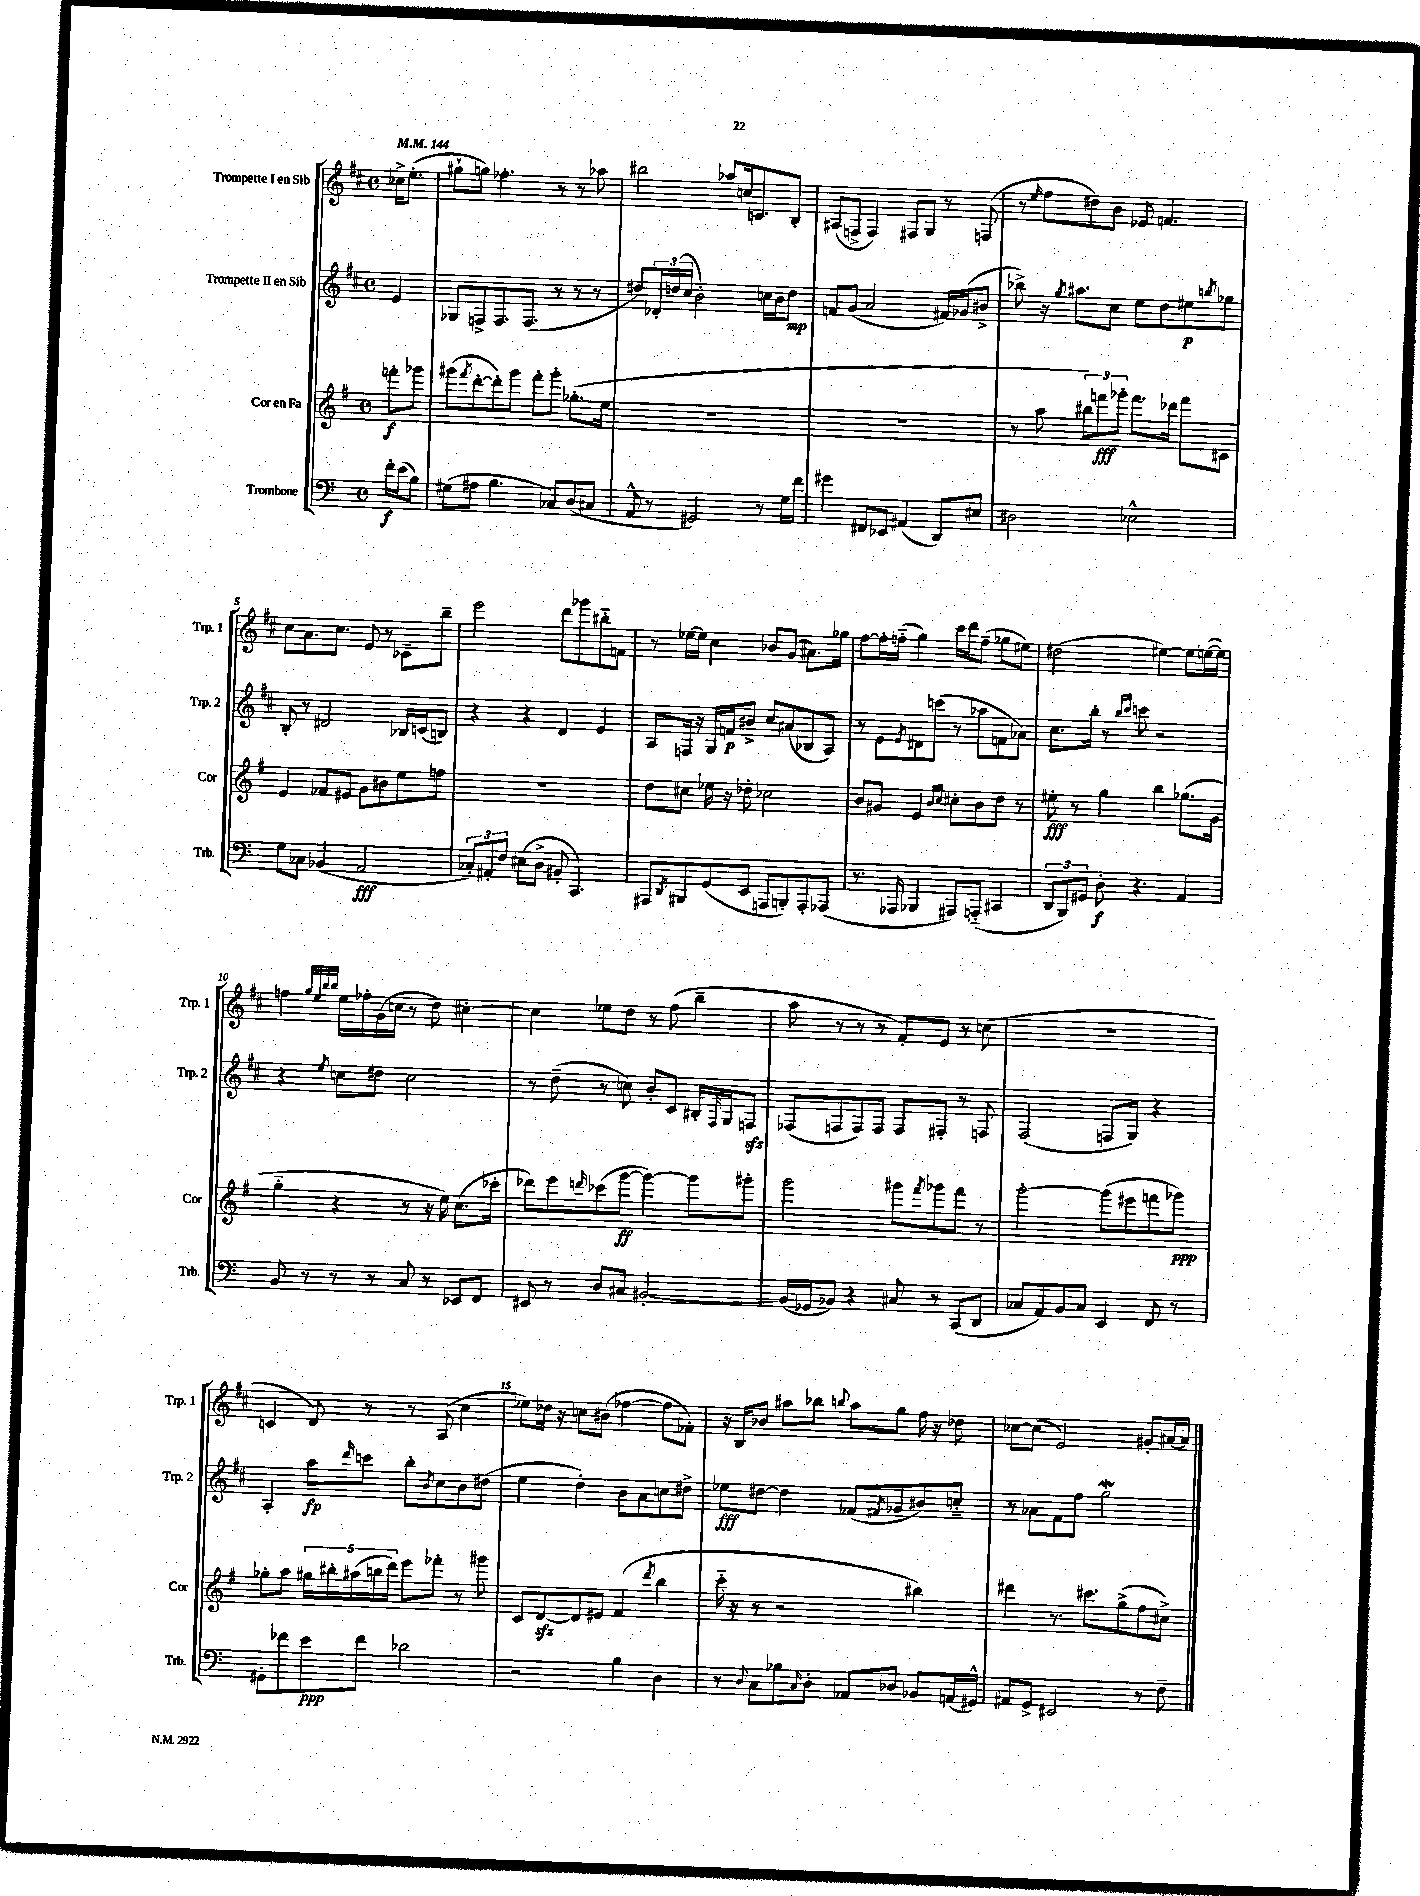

**kern	**dynam	**kern	**dynam	**kern	**dynam	**kern
*part4	*part4	*part3	*part3	*part2	*part2	*part1
*staff4	*staff4	*staff3	*staff3	*staff2	*staff2	*staff1
*I"Trombone	*	*I"Cor en Fa	*	*I"Trompette II en Sib	*	*I"Trompette I en Sib
*I'Trb.	*	*I'Cor	*	*I'Trp. 2	*	*I'Trp. 1
*clefF4	*	*clefG2	*	*clefG2	*	*clefG2
*k[]	*	*k[f#]	*	*k[f#c#]	*	*k[f#c#]
*M4/4	*	*M4/4	*	*M4/4	*	*M4/4
*met(c)	*	*met(c)	*	*met(c)	*	*met(c)
*MM144	*	*MM144	*	*MM144	*	*MM144
=	=	=	=	=	=	=
16f'\LL	f	8fffn'\L	f	4e/	.	16cc-X^\KL
(16e\J	.	.	.	.	.	(8.ee'\J
8B\J)	.	8ggg-X\J	.	.	.	.
=1	=1	=1	=1	=1	=1	=1
(8G#X\L	.	(8ggg#X\L	.	8G-X/L	.	8gg#X`\L
.	.	8qfff#/	.	.	.	.
8A#X\J	.	[8ddd'\	.	8Fn^/	.	8ggn\J)
4.B\	.	8ddd'\])	.	8.F/	.	4.ff-X'\
.	.	8ggg#\J	.	.	.	.
.	.	.	.	(8.F/J	.	.
.	.	8fff#'\L	.	.	.	.
8C-X/L)	.	8ggg#'\J	.	8r	.	8r
(8D/	.	(8.gg-X'\L	.	8r	.	8r
8C#X/J	.	.	.	8r	.	8aa-X\
.	.	16ee\Jk	.	.	.	.
=2	=2	=2	=2	=2	=2	=2
8AA^^/	.	1r	.	8dd#X/L)	.	2bb#X\
8r	.	.	.	24d-X'/L	.	.
.	.	.	.	(24ddn/	.	.
.	.	.	.	24cc#/JJ	.	.
2GG#X/)	.	.	.	2b'\)	.	.
.	.	.	.	.	.	8aa-X/L
.	.	.	.	.	.	16ccn/k
.	.	.	.	.	.	8.cn/
8r	.	.	.	16ccn\LL	.	.
.	.	.	.	16b\J	.	.
16G\LL	.	.	.	8dd\J	mp	8B'/J
16f\JJ	.	.	.	.	.	.
=3	=3	=3	=3	=3	=3	=3
4g#X\	.	1r	.	8fn/L	.	(8A#X/L
.	.	.	.	(8g/J	.	8Fn^/J
8FF#X/L	.	.	.	2a/	.	4F/)
8EE-X/J	.	.	.	.	.	.
(4AA#X/	.	.	.	.	.	8F#X/L
.	.	.	.	.	.	8G/J
8DD/L)	.	.	.	16f#X/LL)	.	8r
.	.	.	.	(16g-X/J	.	.
8E#X/J	.	.	.	8b#X^/J	.	(8Fn/
=4	=4	=4	=4	=4	=4	=4
2D#X\	.	8r	.	8bb-X^\)	.	8r
.	.	.	.	.	.	16qqee/
.	.	8aa\	.	16r	.	8ff#\L
.	.	.	.	8qgg/	.	.
.	.	.	.	8.aa#X\L	.	.
.	.	12bb#X\L)	.	.	.	8dd#X\)
.	.	12fffn\	fff	.	.	.
.	.	.	.	8cc#\J	.	8b\J
.	.	12ggg-X'\J	.	.	.	.
2E-X^^\	.	8.fff\L	.	8ee\L	.	8e-X/
.	.	.	.	8dd\	.	4.fn/
.	.	16ddd-X\Jk	.	.	.	.
.	.	8fff\L	.	8ee#X\	p	.
.	.	.	.	8qbbn/	.	.
.	.	8c#X\J	.	8gg-X\J	.	.
!!LO:LB:g=z
=5	=5	=5	=5	=5	=5	=5
8G\L	.	4e/	.	8B'/	.	8cc#\L
8C-X\J	.	.	.	8r	.	8.a\
(4BB-X/	.	8f-X/L	.	2d#X/	.	.
.	.	.	.	.	.	8.cc#\J
.	.	8e#X/J	.	.	.	.
2AA/	fff	8g\L	.	.	.	8e/
.	.	8b#X\	.	.	.	8r
.	.	8ee\	.	16B-X/LL	.	8c-X~\L
.	.	.	.	(16cn/J	.	.
.	.	8ffn\J	.	8Bn/J)	.	8bb~\J
=6	=6	=6	=6	=6	=6	=6
12C-X'/L)	.	1r	.	4r	.	2eee\
12AA#X'/	.	.	.	.	.	.
12F/J	.	.	.	.	.	.
(8E#X\L	.	.	.	4r	.	.
8D^\J	.	.	.	.	.	.
8BB#X'/	.	.	.	4d/	.	8ddd\L
4.CC/)	.	.	.	.	.	8ggg-X\
.	.	.	.	4e/	.	8bb#X\
.	.	.	.	.	.	8fn\J
=7	=7	=7	=7	=7	=7	=7
8AAA#X/L	.	8dd\L	.	8A/L	.	8r
8qDD/	.	.	.	.	.	.
8BBB#X/	.	8cc#X\J	.	16Fn/Jk	.	[16ee-X\LL
.	.	.	.	16r	.	16ee-\JJ]
(8GG/	.	16ee-X\	.	16G/LL	.	4cc#\
.	.	16r	.	16fn/J	p	.
8EE/J	.	8dd-X'\	.	8b#X^/J	.	.
8AAAn/L	.	2cc-X\	.	8cc#/L	.	8b-X/L
8BBBn'/)	.	.	.	(8a#X/	.	(8g/J
8AAA'/	.	.	.	8B-X/	.	8.a#X\L)
(8AAA-X/J	.	.	.	8A/J)	.	.
.	.	.	.	.	.	16gg-X\Jk
=8	=8	=8	=8	=8	=8	=8
8.r	.	8b/L	.	8r	.	[8ff#\L
.	.	8g#X/J	.	8e\L	.	16ff#'\L]
16AAA-X/	.	.	.	.	.	(16ffn\JJ
.	.	.	.	8qe/	.	.
4BBB-X/	.	4e/	.	8d#X\	.	4gg\)
.	.	.	.	(8cccn\J	.	.
.	.	16qqb/LL	.	.	.	.
.	.	16qqcc/JJ	.	.	.	.
8AAA#X/L)	.	8cc#X'\L	.	8r	.	16ccc#\LL
.	.	.	.	.	.	16ddd\J
(8AAAn/J	.	8b\	.	8aa-X\L	.	(8ff~\J
4CC#X/	.	8dd\J	.	8fn\	.	8gg-X\L
.	.	8r	.	8a-X\J)	.	8ee#X\J)
=9	=9	=9	=9	=9	=9	=9
12DD/L	.	8ee#X'\	fff	8.cc#\L	.	(2dd#X\
12BBB/)	.	.	.	.	.	.
.	.	8r	.	.	.	.
12GG#X/J	.	.	.	.	.	.
.	.	.	.	16bb'\Jk	.	.
8D'\	f	4gg\	.	8r	.	.
.	.	.	.	16qqbb/LL	.	.
.	.	.	.	16qqccc#/JJ	.	.
4.r	.	.	.	8cccn\	.	.
.	.	4bb\	.	2r	.	[4ee#X\)
4AA/	.	(8.gg-X\L	.	.	.	8ee#\L]
.	.	.	.	.	.	([16een\L
.	.	16g\Jk	.	.	.	16ee\JJ])
!!LO:LB:g=z
=10	=10	=10	=10	=10	=10	=10
8BB/	.	4gg\	.	4r	.	4ffn\
8r	.	.	.	.	.	.
.	.	.	.	.	.	32qqgg/LLL
.	.	.	.	.	.	32qqee/
.	.	.	.	.	.	32qqbb/
.	.	.	.	8qee/	.	32qqbb/JJJ
8r	.	4r	.	8ccn\L	.	16ee\LL
.	.	.	.	.	.	16ff-X'\
8r	.	.	.	8dd#X\J	.	(16g\
.	.	.	.	.	.	16ccn\JJ
8C/	.	8r	.	2cc\	.	8r
8r	.	16r	.	.	.	8dd\)
.	.	16ee\)	.	.	.	.
8EE-X/L	.	(8.cc\L	.	.	.	[4cc#X'\
8FF/J	.	.	.	.	.	.
.	.	16ccc-X'\Jk	.	.	.	.
=11	=11	=11	=11	=11	=11	=11
8EE#X/	.	8ddd-X\L)	.	8r	.	4cc#\]
8r	.	8eee\	.	(8dd~\	.	.
.	.	16qqdddn/	.	.	.	.
8D/L	.	(8ccc-X\	.	8r	.	8ee-X\L
8C#X/J	.	[8ggg\J	ff	8ccn\)	.	8dd\J
[2BB#X'/	.	4ggg\_)	.	8b'/L	.	8r
.	.	.	.	8c#/J	.	(8ff#\
.	.	8ggg\L]	.	16B#X'/LL	.	4bb~\
.	.	.	.	16qqF#/	.	.
.	.	.	.	16G/J	.	.
.	.	8ggg#X'\J	.	8Fnzz/J	.	.
=12	=12	=12	=12	=12	=12	=12
(16BB#/LL]	.	2ggg\	.	(8F-X/L	.	8aa\
16GG-X/J	.	.	.	.	.	.
8BB-X/J)	.	.	.	8Fn/	.	8r
4r	.	.	.	8F/)	.	8r
.	.	.	.	8F/J	.	8r
8C#X/	.	8ggg#X\L	.	8F/L	.	8f#'/L)
.	.	8qfff#/	.	.	.	.
8r	.	8ggg-X\	.	8F#X'/J	.	8e/J
(8CC/L	.	8fff#\J	.	8r	.	8r
8DD/J	.	8r	.	8Fn/	.	(8ccn\
=13	=13	=13	=13	=13	=13	=13
8C-X/L	.	[2ggg'\	.	(2F#/	.	1r
8AA/)	.	.	.	.	.	.
8BB/	.	.	.	.	.	.
8C-/J	.	.	.	.	.	.
4EE/	.	(8ggg\L]	.	8Fn/L	.	.
.	.	8eee#X\	.	8G/J)	.	.
8FF/	.	8fffn\	.	4r	.	.
8r	.	8ggg-X\J)	ppp	.	.	.
!!LO:LB:g=z
=14	=14	=14	=14	=14	=14	=14
8GG#X'\L	.	8gg-X'\L	.	4A'/	.	4cn/
8f-X\	.	8aa\J	.	.	.	.
8e\	ppp	20gg#X\LL	.	8aa\L	fp	8d/)
.	.	20bb#X'\	.	.	.	.
.	.	(20aa#X\	.	.	.	.
.	.	.	.	16qqddd/	.	.
8f-\J	.	.	.	8cccn\J	.	8r
.	.	20bbn\	.	.	.	.
.	.	20ddd\JJ)	.	.	.	.
2d-X\	.	8eee\L	.	8bb'\L	.	8r
.	.	.	.	8qb/	.	.
.	.	8fff-X'\J	.	8cc#\	.	(8A/
.	.	8r	.	8b\	.	4cc#\
.	.	8ggg#X\	.	(8dd#X\J	.	.
=15	=15	=15	=15	=15	=15	=15
2r	.	8c/L	.	4ee\	.	8ee-X\L)
.	.	[8dzz/	.	.	.	16dd-X\Jk
.	.	.	.	.	.	16r
.	.	8d/]	.	4dd'\)	.	8ccn\L
.	.	8e#X/J	.	.	.	(8b#X\J
4B\	.	(4f#/	.	8b\L	.	[4ff-X\
.	.	.	.	8a\	.	.
.	.	8qddd/	.	.	.	.
4D\	.	4bb\	.	8ccn\	.	8ff-\L]
.	.	.	.	8dd#X^\J	.	8f-X'\J)
=16	=16	=16	=16	=16	=16	=16
8r	.	16ccc\	.	8ee-X\L	fff	16r
.	.	16r	.	.	.	16B/KL
8qqD/	.	.	.	.	.	.
8C\L	.	8r	.	[8dd#X\J	.	8b-X/J
8B-X\	.	2r	.	4dd#\]	.	8aa#X\L
16qqC/	.	.	.	.	.	.
8D'\J	.	.	.	.	.	8bb-X\J
.	.	.	.	.	.	8qqbbn/
8AA-X/L	.	.	.	(8f-X/L	.	8aa#\L
.	.	.	.	8qf#X/	.	.
8D-X/J	.	.	.	8g-X/	.	8gg\J
8BB-X/L	.	4bb#X\)	.	8b#X/)	.	16ff#\
.	.	.	.	.	.	16r
(16AAn/L	.	.	.	8ccn/J	.	8dd-X\
16GG#X^^/JJ)	.	.	.	.	.	.
=17	=17	=17	=17	=17	=17	=17
8AA#X/L	.	4ddd#X\	.	8r	.	[8cc-X\L
8GG^/J	.	.	.	8a-X\L	.	(8cc-\J]
2EE#X/	.	8.r	.	8f#\	.	2e/)
.	.	.	.	8ff#\J	.	.
.	.	8.ccc#X\L	.	.	.	.
.	.	.	.	2ggw\	.	.
.	.	(8gg^\	.	.	.	.
8r	.	8ff#\	.	.	.	8g#X'/L
8F~\	.	8cc#X^\J)	.	.	.	[16a#X/L
.	.	.	.	.	.	16a#/JJ]
==	==	==	==	==	==	==
*-	*-	*-	*-	*-	*-	*-
